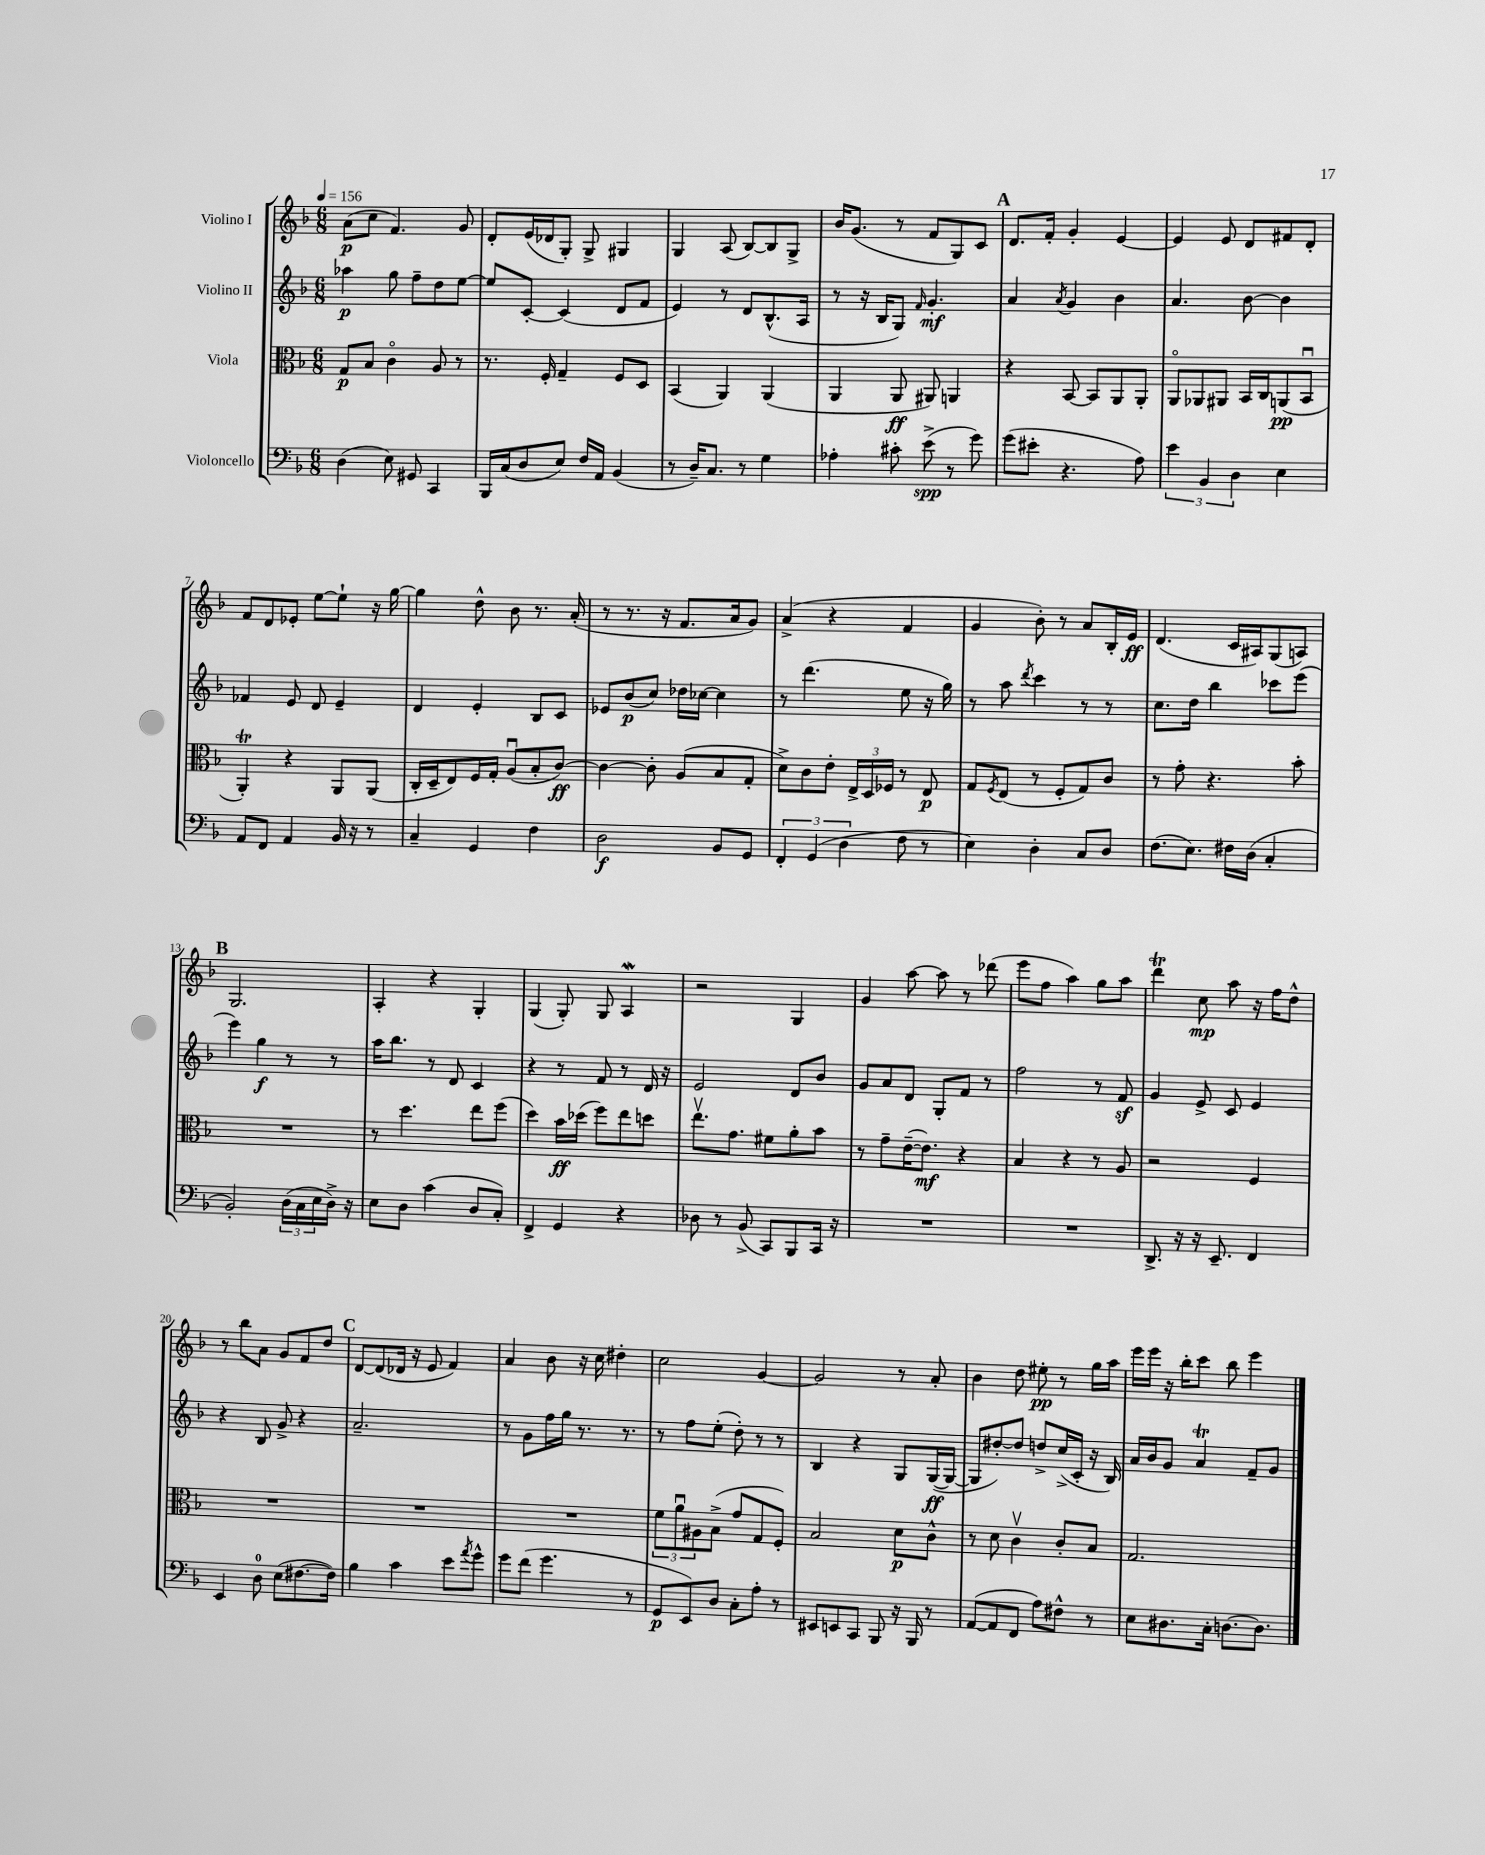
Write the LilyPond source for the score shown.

<<
\new StaffGroup <<
\new Staff = "s0" \with { instrumentName = "Violino I" } {
    \clef treble \key f \major \numericTimeSignature \time 6/8 \tempo 4 = 156
    a'8\p( c''8 f'4.) g'8 |
    d'8-. e'16( des'16 g8-.) g8-> gis4 |
    g4 a8( bes8~) bes8 g8-> |
    bes'16 g'8.( r8 f'8 g8) c'8 |
    \mark \markup { \bold "A" } d'8. f'16-. g'4-. e'4~ |
    e'4 e'8 d'8 fis'8 d'8-. |
    f'8 d'8 ees'8-. e''8~ e''8-! r16 g''16~ |
    g''4 d''8-^ bes'8 r8. a'16-.( |
    r8 r8. r16 f'8. a'16 g'8) |
    a'4->( r4 f'4 |
    g'4 bes'8-.) r8 a'8 bes16-. e'16\ff |
    d'4.( c'16 ais16) g8( a8) |
    \mark \markup { \bold "B" } g2. |
    a4-. r4 g4-. |
    g4( g8-.) g8 a4\mordent |
    r2 g4 |
    g'4 a''8~ a''8 r8 des'''8( |
    e'''8 f''8 a''4) g''8 a''8 |
    d'''4\trill c''8\mp a''8 r16 f''16 d''8-^ |
    r8 bes''8 a'8 g'8 f'8 d''8 |
    \mark \markup { \bold "C" } d'8~ d'8( des'16 r16 e'8 f'4) |
    a'4 bes'8 r16 c''16 dis''4-. |
    c''2 g'4~ |
    g'2 r8 a'8-. |
    bes'4 d''8 eis''8-.\pp r8 g''16 a''16 |
    e'''16 e'''16 r16 bes''16-. c'''8 bes''8 e'''4 \bar "|." |
}
\new Staff = "s1" \with { instrumentName = "Violino II" } {
    \clef treble \key f \major \numericTimeSignature \time 6/8
    aes''4\p g''8 f''8-- d''8 e''8~ |
    e''8 c'8~-. c'4( d'8 f'8 |
    e'4) r8 d'8 bes8.-^( a16 |
    r8 r16 bes16 g8) \grace { f'16 } g'4.-.\mf |
    \mark \markup { \bold "A" } a'4 \acciaccatura { a'8 } g'4 bes'4 |
    a'4. bes'8~ bes'4 |
    fes'4 e'8 d'8 e'4-- |
    d'4 e'4-. bes8 c'8 |
    ees'8 bes'8\p( c''8) des''16 ces''16~ ces''4 |
    r8 d'''4.( e''8 r16 g''16) |
    r8 a''8 \acciaccatura { d'''8 } c'''4 r8 r8 |
    c''8. d''16 bes''4 ces'''8 e'''8( |
    \mark \markup { \bold "B" } e'''4) g''4\f r8 r8 |
    a''16 bes''8. r8 d'8 c'4 |
    r4 r8 f'8 r8 d'16 r16 |
    e'2 d'8 bes'8 |
    g'8 a'8 d'8 g8-. f'8 r8 |
    f''2 r8 f'8\sf |
    g'4 e'8-> c'8 e'4 |
    r4 bes8 g'8-> r4 |
    \mark \markup { \bold "C" } a'2.-- |
    r8 g'8 f''16 g''16 r8. r8. |
    r8 f''8 e''8-.( d''8-.) r8 r8 |
    bes4 r4 g8 g16~\ff( g16~ |
    g8 dis''8~-.) dis''8 d''8-> c''16->( c'16-. r16 bes16) |
    a'16 bes'16 g'8 a'4\trill f'8-- g'8 \bar "|." |
}
\new Staff = "s2" \with { instrumentName = "Viola" } {
    \clef alto \key f \major \numericTimeSignature \time 6/8
    g8\p bes8 c'4\flageolet a8 r8 |
    r8. f16-. g4-- f8 d8 |
    bes,4( a,4) a,4( |
    a,4 a,8\ff ais,8) a,4 |
    \mark \markup { \bold "A" } r4 bes,8~ bes,8 a,8 a,8-. |
    a,8\flageolet aes,8 ais,8 bes,16 c16 a,8\pp( bes,8\downbow |
    a,4-.\trill) r4 a,8 a,8( |
    c16-. d16-- e8) f16 g16-. a8\downbow( bes8-. c'8~\ff) |
    c'4~ c'8-. a8( bes8 g8-. |
    d'8->) c'8 e'8-. \tuplet 3/2 { e16-> d16 fes16 } r8 e8\p |
    g8 \acciaccatura { f8 } e8( r8 f8-. g8) c'8 |
    r8 g'8-. r4. bes'8-. |
    \mark \markup { \bold "B" } R2. |
    r8 d''4. e''8 f''8( |
    d''4) bes'16\ff des''16( f''8) e''8 d''8 |
    e''8.\upbow g'8. fis'8 a'8-. bes'8 |
    r8 g'8-- e'16~--( e'8.\mf) r4 |
    bes4 r4 r8 a8 |
    r2 f4 |
    R2. |
    \mark \markup { \bold "C" } R2. |
    R2. |
    \tuplet 3/2 { f'8 a'8\downbow ais8 } bes8->( g'8 g8 f8-.) |
    bes2 d'8\p c'8-^ |
    r8 d'8 c'4\upbow c'8-. bes8 |
    g2. \bar "|." |
}
\new Staff = "s3" \with { instrumentName = "Violoncello" } {
    \clef bass \key f \major \numericTimeSignature \time 6/8
    d4( e8) gis,8 c,4 |
    bes,,16 c16( d8 e8) f16 a,16 bes,4( |
    r8 d16--) c8. r8 g4 |
    aes4-. cis'8-. e'8->\spp( r8 g'8) |
    \mark \markup { \bold "A" } g'8( eis'8-. r4. a8) |
    \tuplet 3/2 { e'4 bes,4 d4 } e4 |
    a,8 f,8 a,4 bes,16 r16 r8 |
    c4-- g,4 f4 |
    d2\f bes,8 g,8 |
    \tuplet 3/2 { f,4-. g,4( d4 } f8 r8 |
    e4) d4-. c8 d8 |
    f8.( e8.) fis16 d16( c4-. |
    \mark \markup { \bold "B" } bes,2-.) \tuplet 3/2 { d16( c16 e16 } d16->) r16 |
    e8 d8 c'4( d8 c8-.) |
    f,4-> g,4 r4 |
    des8 r8 bes,8->( c,8) bes,,8 c,16 r16 |
    R2. |
    R2. |
    d,8.-> r16 r16 e,8.-- f,4 |
    e,4 d8-0 e8( fis8.~ fis16) |
    \mark \markup { \bold "C" } bes4 c'4 e'8 \acciaccatura { a'8 } g'8-^ |
    g'8 f'8( g'4. r8 |
    g,8\p e,8) d8 c8-. a8-. r8 |
    eis,8 e,8 c,8 bes,,8 r16 bes,,16 r8 |
    a,8~( a,8 f,8 a8) fis8-^ r8 |
    e8 dis8. c16-. d8.~ d8. \bar "|." |
}
>>
>>
